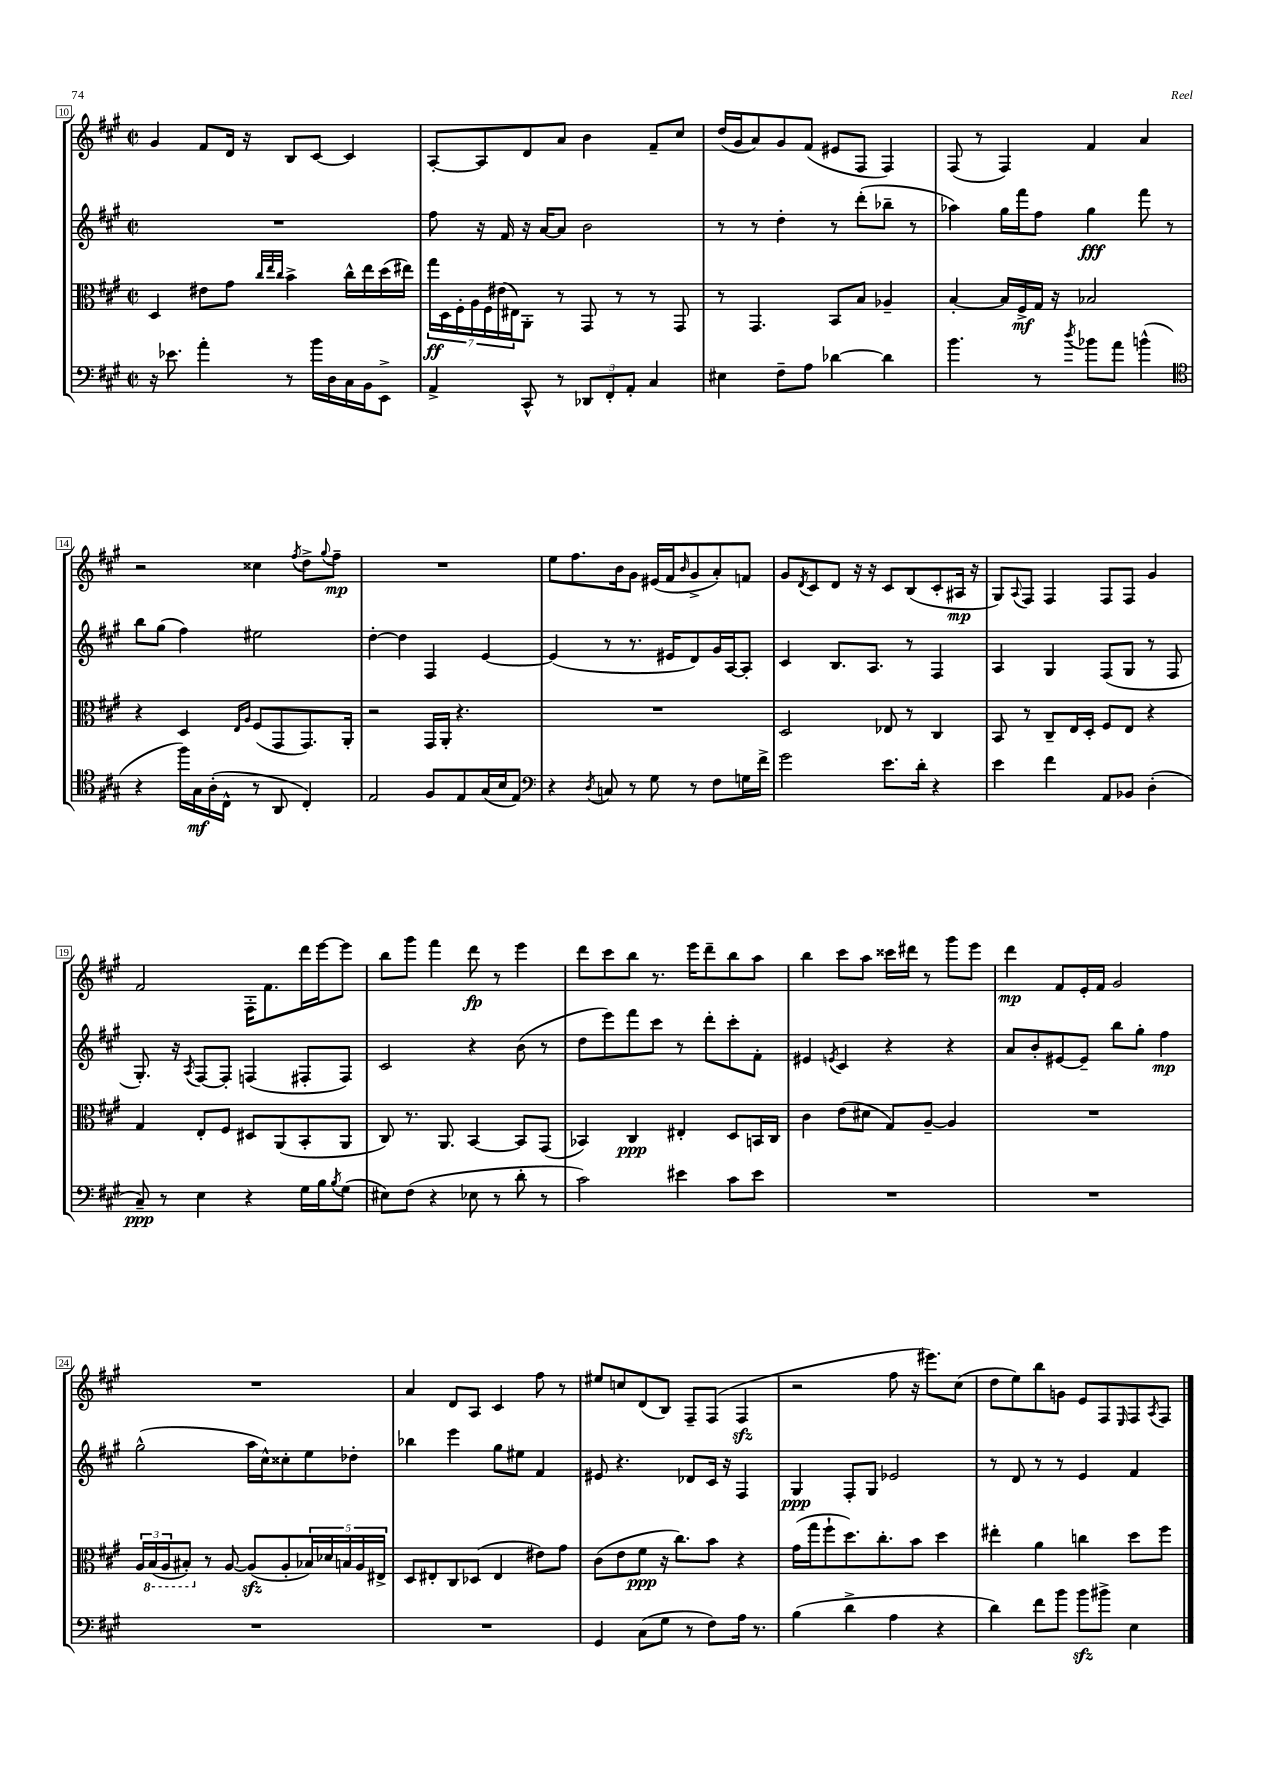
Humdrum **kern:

**kern	**kern	**kern	**kern
*staff4	*staff3	*staff2	*staff1
*clefF4	*clefC3	*clefG2	*clefG2
*k[f#c#g#]	*k[f#c#g#]	*k[f#c#g#]	*k[f#c#g#]
*M2/2	*M2/2	*M2/2	*M2/2
*met(c|)	*met(c|)	*met(c|)	*met(c|)
16r	4D	1r	4g#
8.e-	.	.	.
4a'	8e#	.	8f#
.	8g#	.	16d
.	.	.	16r
.	32qqcc#	.	.
.	32qqee	.	.
.	32qqcc#	.	.
8r	4b^	.	8B
16b	.	.	[8c#
16D	.	.	.
16C#	16cc#^^	.	4c#]
16BB	16ee	.	.
8EE^	(16dd	.	.
.	16ee#)	.	.
=	=	=	=
4AA^	28gg#	8ff#	[8A'
.	28D	.	.
.	28F#'	.	.
.	28A	.	.
.	.	16r	8A]
.	28F#	.	.
.	(28e#	.	.
.	.	16f#	.
.	28E#)	.	.
8CC#^^	8AA'	16r	8d
.	.	[16a	.
8r	8r	8a]	8a
12DD-	8GG#	2b	4b
12FF#'	.	.	.
.	8r	.	.
12AA'	.	.	.
4C#	8r	.	8f#~
.	8GG#	.	8cc#
=	=	=	=
4E#	8r	8r	(16dd
.	.	.	16g#
.	4.GG#	8r	8a)
8F#~	.	4dd'	8g#
8A	.	.	(8f#
[4d-	8BB	8r	8e#
.	8B	(8ddd'	8F#
4d-]	4A-~	8bb-~	4F#)
.	.	8r	.
=	=	=	=
4.b	[4B'	4aa-)	(8F#
.	.	.	8r
.	16B]	16gg#	4F#)
.	16F#^	16fff#	.
8r	16G#	8ff#	.
.	16r	.	.
8qdd	.	.	.
8b-	2B-	4gg#	4f#
8a	.	.	.
(4b^^	.	8fff#	4a
.	.	8r	.
=	=	=	=
*clefC4	*	*	*
4r	4r	8bb	2r
.	.	(8gg#	.
16ff#)	4D	4ff#)	.
16G#	.	.	.
(16A'	.	.	.
16C#^^	.	.	.
.	16qqE	.	.
.	16qqA	.	.
8r	(8F#	2ee#	4cc##
8AA	8GG#	.	.
.	.	.	8qff#
4C#')	8.GG#)	.	8dd^
.	.	.	8qqgg#
.	.	.	8ff#~
.	16AA'	.	.
=	=	=	=
2E	2r	[4dd'	1r
.	.	4dd]	.
8F#	16GG#	4F#	.
.	16AA'	.	.
8E	4.r	.	.
(16G#	.	[4e	.
16B	.	.	.
8E)	.	.	.
=	=	=	=
*clefF4	*	*	*
4r	1r	(4e]	8ee
.	.	.	8.ff#
8qD	.	.	.
8C	.	8r	.
.	.	.	16b
8r	.	8.r	8g#
8G#	.	.	(16e#
.	.	16e#	16f#
.	.	.	16qqb
8r	.	8d)	8g#^
8F#	.	16g#	8a')
.	.	[16A	.
16G	.	8A']	8f
16f#^	.	.	.
=	=	=	=
2g#	2D	4c#	8g#
.	.	.	8qd
.	.	.	8c#
.	.	8.B	8d
.	.	.	16r
.	.	8.A	16r
8.e	8E-	.	8c#
.	8r	8r	(8B
16d'	.	.	.
4r	4C#	4F#	8c#'
.	.	.	16A#
.	.	.	16r
=	=	=	=
4e	8BB	4A	8G#)
.	.	.	8qqA
.	8r	.	8F#
4f#	8C#~	4G#	4F#
.	16E	.	.
.	16D'	.	.
8AA	8F#	(8F#	8F#
8BB-	8E	8G#	8F#
(4D'	4r	8r	4g#
.	.	8F#	.
=	=	=	=
8C#~)	4G#	8.G#')	2f#
8r	.	.	.
.	.	16r	.
.	.	8qA	.
4E	8E'	[8F#	.
.	8F#	8F#']	.
4r	8D#	(4F	16F#'
.	.	.	8.f#
.	(8AA	.	.
16G#	8BB'	8F#'	16ddd
16B	.	.	[16eee
8qB	.	.	.
(8G#	8AA	8F#)	8eee]
=	=	=	=
8E#)	8C#)	2c#	8bb
(8F#	8.r	.	8ggg#
4r	.	.	4fff#
.	8.AA	.	.
8E-	[4BB	4r	8ddd
8r	.	.	8r
8d'	8BB]	(8b	4eee
8r	(8GG#	8r	.
=	=	=	=
2c#)	4BB-)	8dd	8ddd
.	.	8eee)	8ccc#
.	4C#	8fff#	8bb
.	.	8ccc#	8.r
4e#	4E#'	8r	.
.	.	.	16eee
.	.	8ddd'	8ddd~
8c#	8D	8ccc#'	8bb
8e#	16BB	8f#'	8aa
.	16C#	.	.
=	=	=	=
1r	4c#	4e#	4bb
.	.	8qe	.
.	(8e	4c#	8ccc#
.	8d#	.	8aa
.	8G#)	4r	16ccc##
.	.	.	16ddd#
.	[8A~	.	8r
.	4A]	4r	8ggg#
.	.	.	8eee
=	=	=	=
1r	1r	8a	4ddd
.	.	8b'	.
.	.	[8e#	8f#
.	.	8e#~]	16e'
.	.	.	16f#
.	.	8bb	2g#
.	.	8gg#'	.
.	.	4ff#	.
=	=	=	=
1r	24A	(2gg#^^	1r
.	(24BB	.	.
.	24AA	.	.
.	8BB#')	.	.
.	8r	.	.
.	[8A	.	.
.	(8A]	16aa	.
.	.	16cc#^^)	.
.	8A'	8cc##'	.
.	20B-)	8ee	.
.	20d-	.	.
.	20B	.	.
.	.	8dd-'	.
.	20A	.	.
.	20E#^	.	.
=	=	=	=
1r	8D	4bb-	4a
.	8E#'	.	.
.	8C#	4eee	8d
.	(8D-	.	8A
.	4E#	8gg#	4c#
.	.	8ee#	.
.	8e#)	4f#	8ff#
.	8g#	.	8r
=	=	=	=
4GG#	(8c#	8e#	8ee#
.	8e	4.r	8cc
(8C#	8f#	.	(8d
8G#	16r	.	8B)
.	8.cc#)	.	.
8r	.	8d-	8F#~
8F#)	8b	16c#	(8F#
.	.	16r	.
16A	4r	4F#	4F#
8.r	.	.	.
=	=	=	=
(4B	(16g#	4G#	2r
.	16gg#	.	.
.	8ff#`	.	.
4d^	8.dd)	8F#'	.
.	.	8G#	.
.	8.cc#'	.	.
4A	.	2e-	8ff#
.	8b	.	16r
.	.	.	8.eee#)
4r	4dd	.	.
.	.	.	(8cc#
=	=	=	=
4d)	4ee#'	8r	8dd
.	.	8d	8ee)
8f#	4a	8r	8bb
8b	.	8r	8g
8b	4cc	4e	8e
8b#^	.	.	8F#
.	.	.	16qqE
4E	8dd	4f#	8F#
.	.	.	8qA
.	8ff#	.	8F#
==	==	==	==
*-	*-	*-	*-
